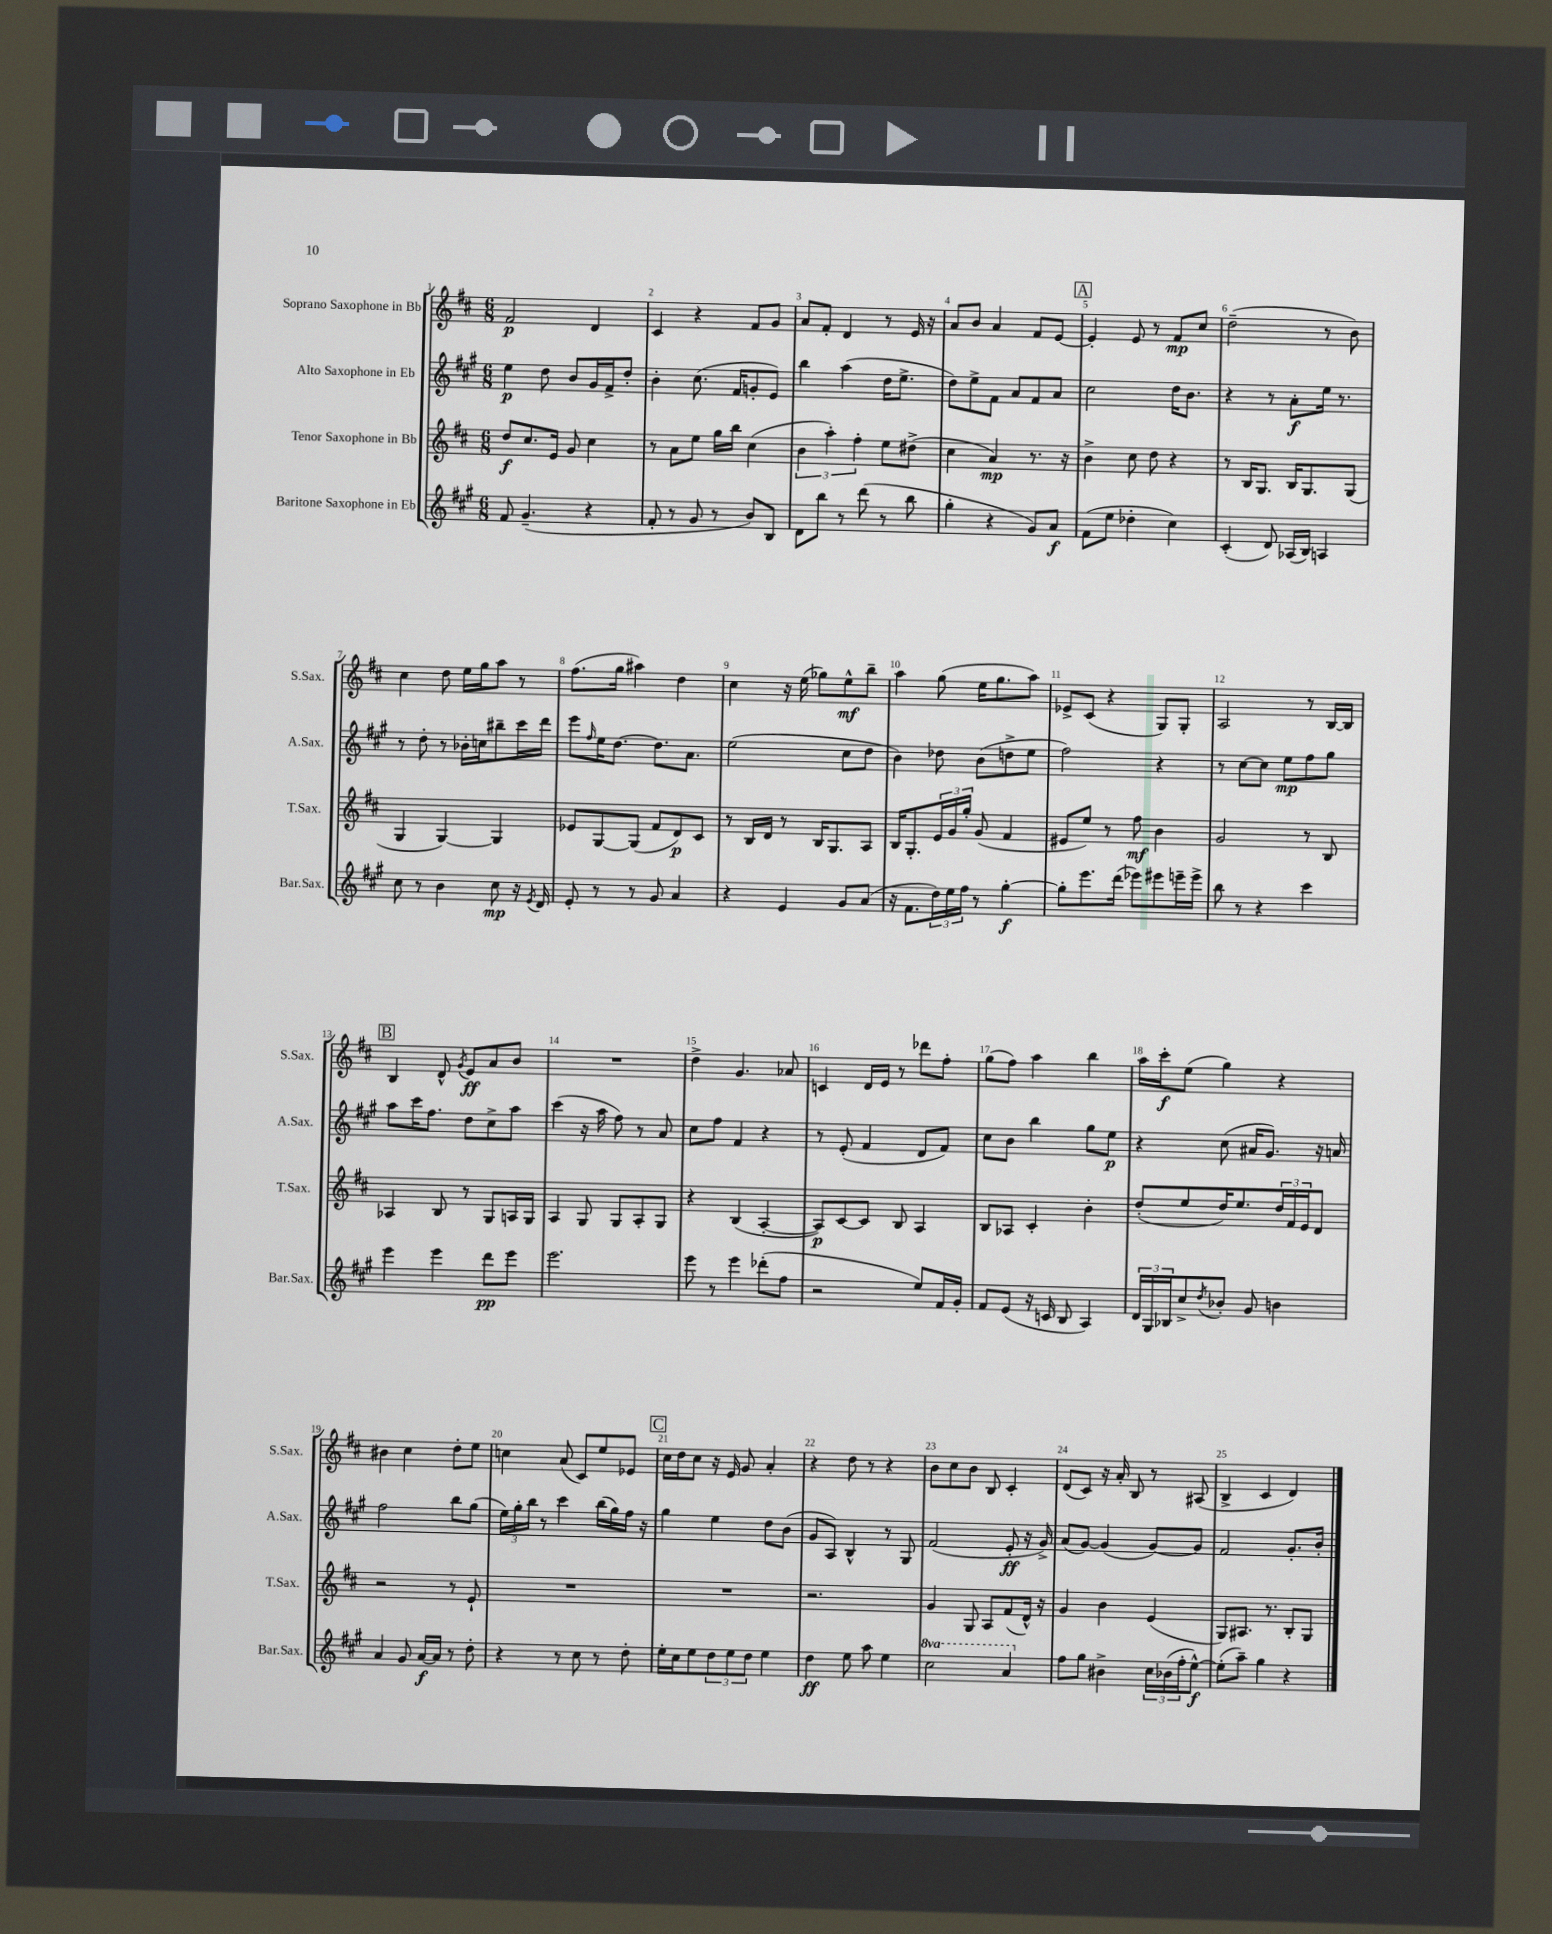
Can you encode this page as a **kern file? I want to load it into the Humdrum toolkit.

**kern	**kern	**kern	**kern
*staff4	*staff3	*staff2	*staff1
*clefG2	*clefG2	*clefG2	*clefG2
*k[f#c#g#]	*k[f#c#]	*k[f#c#g#]	*k[f#c#]
*M6/8	*M6/8	*M6/8	*M6/8
8f#	8dd	4ee	2f#
(4.g#~	8.cc#	.	.
.	.	8dd	.
.	16e	.	.
.	8g	8b	.
4r	4cc#	16g#	4d
.	.	16f#^	.
.	.	8dd'	.
=	=	=	=
8f#'	8r	4b'	4c#
8r	8a	.	.
8g#	8ee	(8.cc#	4r
8r	16gg	.	.
.	16bb	16f#	.
8b)	(4cc#	8g'	8f#
8B	.	8e)	8g
=	=	=	=
8d	6b	4bb	8a
8bb	.	.	8f#'
.	6aa')	.	.
8r	.	(4aa	4d
.	6ff#'	.	.
(8ddd	.	.	.
8r	8ee	16dd	8r
.	.	8.ee^	.
8bb	(8dd#^	.	16e
.	.	.	16r
=	=	=	=
4gg#'	4cc#	8dd)	8a
.	.	8ee^	8b
4r	4a)	8f#	4a
.	.	8a	.
8g#)	8.r	8f#	8f#
8a	.	8a	[8e
.	16r	.	.
=	=	=	=
(8f#	4b^	2cc#	4e']
8ee	.	.	.
4dd-'	8cc#	.	8e
.	8dd	.	8r
4cc#)	4r	16dd	8f#
.	.	8.b	.
.	.	.	8cc#
=	=	=	=
(4c#'	8r	4r	(2dd~
.	16B	.	.
.	8.G	.	.
8d)	.	8r	.
(16A-	16B	8a'	.
16B)	8.G	.	.
4A	.	16ee	8r
.	.	8.r	.
.	(8G	.	8b)
=	=	=	=
8cc#	4G	8r	4cc#
8r	.	8dd'	.
4b	[4G)	8r	8dd
.	.	16b-'	16ee
.	.	16cc	16gg
8cc#	4G]	8bb#~	8aa
16r	.	16ccc#	8r
8qe	.	.	.
16d	.	16ddd	.
=	=	=	=
8e'	8e-	8eee	(8.ff#
.	.	16qqff#	.
8r	[8G	16ee	.
.	.	[8.dd	16gg
8r	(8G]	.	4aa#)
8g#	8f#	8.dd]	.
4a	8d)	.	4dd
.	.	8.a	.
.	8c#	.	.
=	=	=	=
4r	8r	(2ee	4cc#
.	16B	.	.
.	16d	.	.
4e	8r	.	16r
.	.	.	(16ee
.	16B	.	8gg-)
.	8.G	.	.
8g#	.	8cc#	8ee^^
(8a	8A	8dd	8bb~
=	=	=	=
16r	16B	4b)	4aa
8.f#	8.G'	.	.
24dd)	24e	8dd-	(8gg
24ee	24g	.	.
24ff#	24gg'	.	.
8r	(8g	(8b	16ee
.	.	.	8.gg
[4gg#'	4f#	8dd^	.
.	.	8ee	8aa)
=	=	=	=
8gg#']	8e#	2ff#)	8e-^
8.eee	8ee)	.	(8c#
.	8r	.	4r
(16ddd	.	.	.
8eee-)	8ff#	.	.
8eee#	4b	4r	8G)
16eee~	.	.	8G'
16eee^	.	.	.
=	=	=	=
8bb	2g	8r	2A
8r	.	[8cc#	.
4r	.	8cc#]	.
.	.	8ee	.
4ccc#	8r	8ff#	8r
.	8B	8gg#	[16B
.	.	.	16B]
=	=	=	=
4eee	4A-	8aa	4B
.	.	16ccc#	.
.	.	8.ff#	.
4eee	8B	.	8d^^
.	.	.	8qg
.	8r	8dd	8e
8ddd	8G	8cc#^	8a
8eee	16A	8aa	8b
.	16G	.	.
=	=	=	=
2.eee	4A	(4ccc#	2.r
.	8G	16r	.
.	.	16aa	.
.	8G	8ff#)	.
.	8A'	8r	.
.	8G	8a	.
=	=	=	=
8eee	4r	8cc#	4dd^
8r	.	8ff#	.
4eee	(4B	4f#	4.g
(8ddd-'	[4A'	4r	.
8ff#	.	.	8a-
=	=	=	=
2r	8A])	8r	4c
.	[8c#	(8e'	.
.	8c#]	4f#	16d
.	.	.	16e
.	8B	.	8r
8ee)	4A	8d	8ddd-
16f#	.	8f#)	8ff#'
16g#'	.	.	.
=	=	=	=
8f#	8B	8cc#	(8gg
(8e	8A-	8b	8ff#)
16r	4c#'	4bb	4aa
16c	.	.	.
8B	.	.	.
4A)	4b'	8gg#	4bb
.	.	8ee	.
=	=	=	=
24d	(8dd'	4r	16aa
24G#	.	.	.
.	.	.	16ccc#'
24B-	.	.	.
8cc#^	8ee	.	(8ee
8qdd	.	.	.
8b-'	16dd)	(8cc#	4gg)
.	8.ee	.	.
8g#	.	16a#	.
.	.	8.g#)	.
4b	24dd	.	4r
.	24f#	.	.
.	24e	.	.
.	8d	16r	.
.	.	16a	.
=	=	=	=
4a	2r	2ff#	4b#
8g#	.	.	4cc#
[16a	.	.	.
16a]	.	.	.
8r	8r	8bb	8dd'
8dd'	8e`	(8gg#	8ee
=	=	=	=
4r	2.r	24ee)	4cc
.	.	24gg#'	.
.	.	24bb	.
.	.	8r	.
8r	.	4ccc#	(8a
8cc#	.	.	8c#)
8r	.	(16bb	8ee
.	.	16gg#)	.
8dd'	.	16ff#	8e-
.	.	16r	.
=	=	=	=
16ee'	2.r	4gg#	16cc#
16cc#	.	.	16dd
8ee	.	.	8cc#
12dd	.	4ee	16r
.	.	.	16e
12ee	.	.	.
.	.	.	8g
12dd	.	.	.
4ee	.	8dd	4a'
.	.	(8b	.
=	=	=	=
4dd	2.r	8g#	4r
.	.	8A)	.
8ee	.	4B^^	8dd
8aa	.	.	8r
4ee	.	8r	4r
.	.	8G#	.
=	=	=	=
2ccc#	4g	(2f#	8b
.	.	.	8cc#
.	8G	.	8b
.	8A	.	8B
4aa	(8f#	8e'	4c#'
.	16d^^)	16r	.
.	16r	16g#^)	.
=	=	=	=
8ff#	4g	(8a	(8d
8gg#	.	[8g#)	8c#)
4b#^	4b	(4g#]	16r
.	.	.	16a'
.	.	.	8B
24cc#	(4e	[8g#)	8r
(24b-	.	.	.
24ff#'	.	.	.
[8ee^^)	.	8g#]	(8A#
=	=	=	=
(8ee']	8G)	2f#	4B^
8aa~)	8.A#	.	.
4gg#	.	.	4c#
.	8.r	.	.
4r	8B'	8.g#'	4d)
.	8G	.	.
.	.	16b'	.
==	==	==	==
*-	*-	*-	*-
